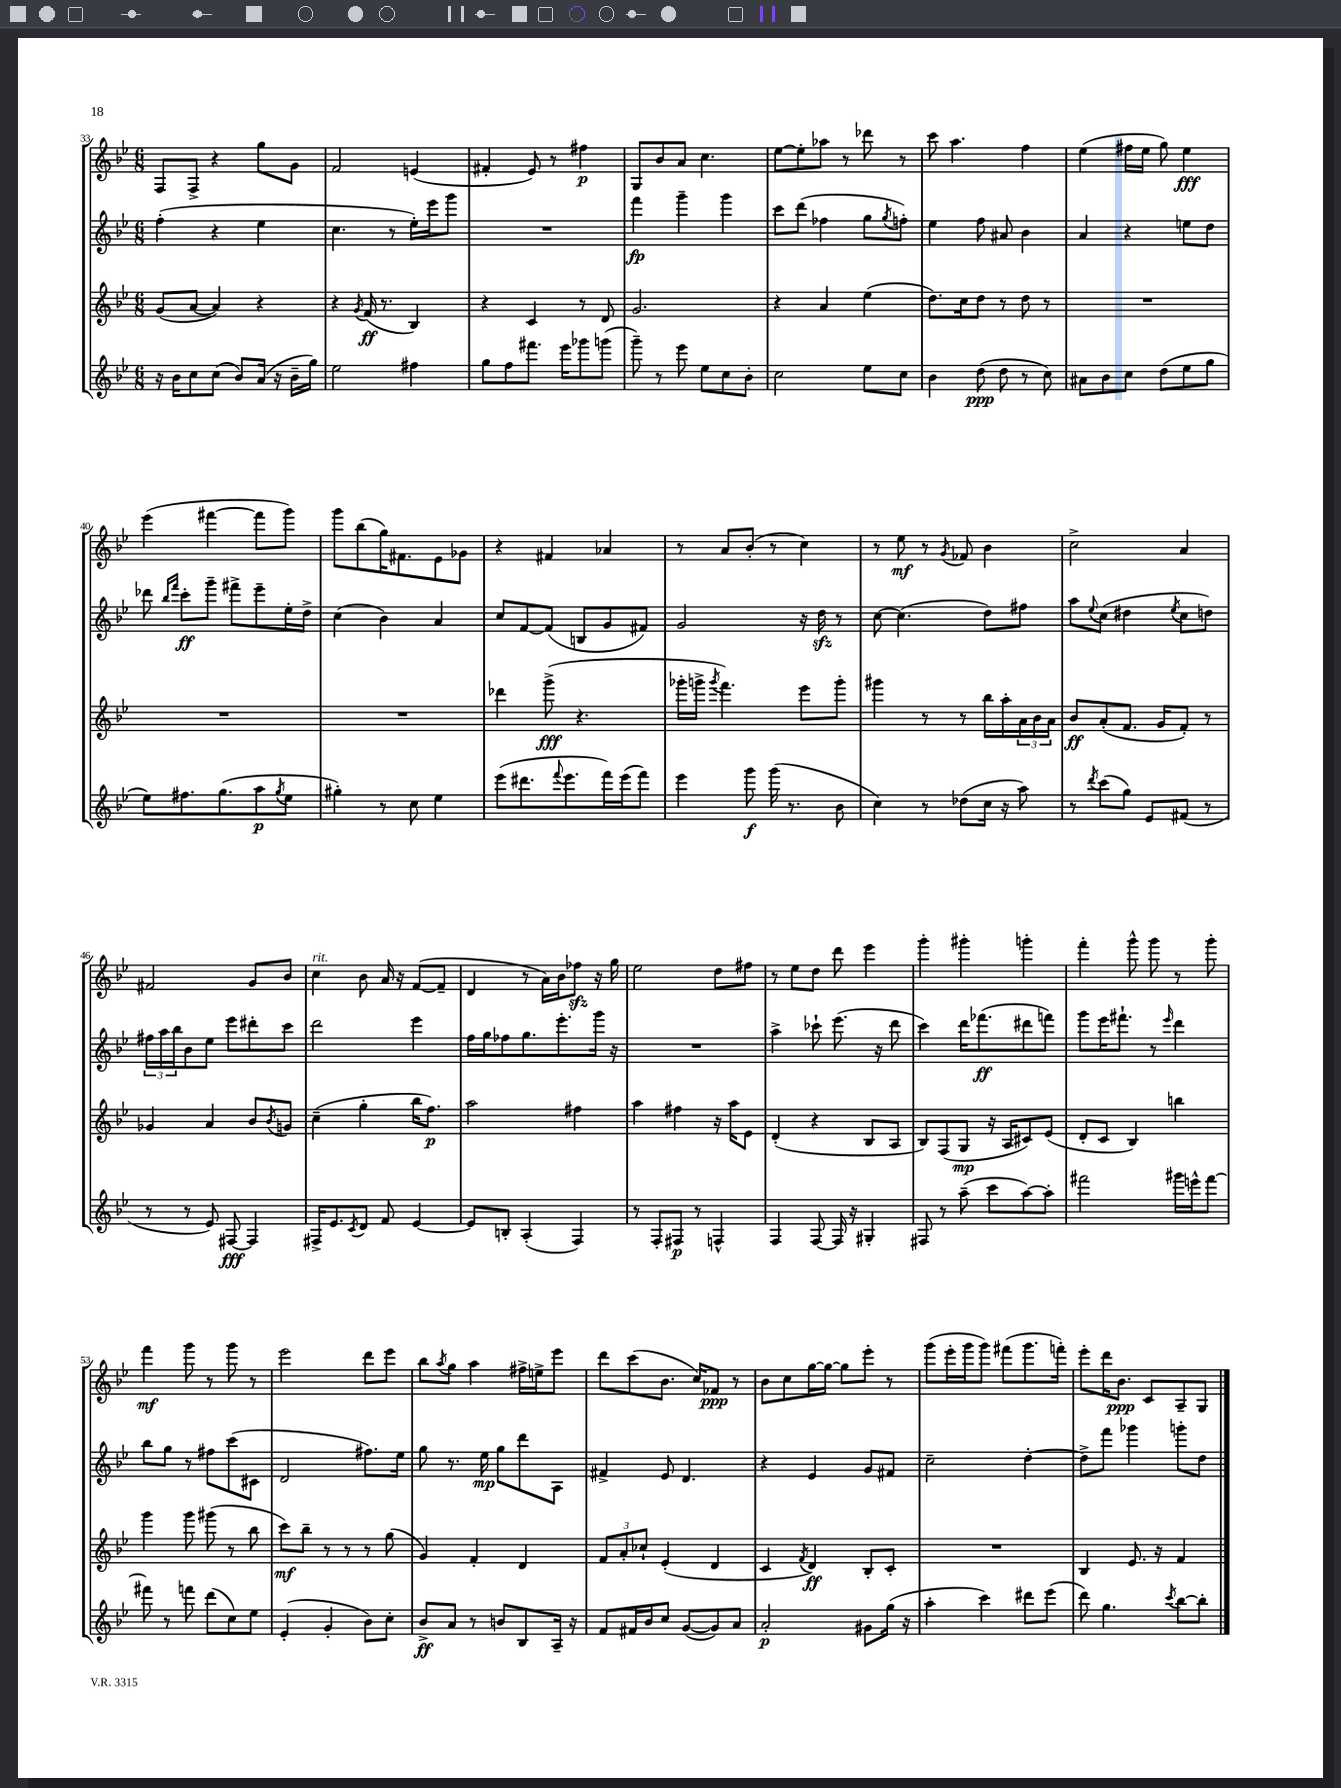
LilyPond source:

<<
\new StaffGroup <<
\new Staff = "s0" {
    \clef treble \key bes \major \numericTimeSignature \time 6/8
    f8 f8-> r4 g''8 g'8 |
    f'2 e'4( |
    fis'4-. ees'8) r8 fis''4\p |
    g8 bes'8 a'8 c''4. |
    ees''8~ ees''8-. aes''8 r8 des'''8 r8 |
    c'''8 a''4. f''4 |
    ees''4( fis''16 ees''16 g''8) ees''4\fff |
    ees'''4( fis'''4~ fis'''8 g'''8) |
    g'''8 bes''8( g''16) fis'8. ees'8 ges'8 |
    r4 fis'4 aes'4 |
    r8 a'8 bes'8-.( r8 c''4) |
    r8 ees''8\mf r8 \acciaccatura { g'8 } fes'8 bes'4 |
    c''2-> a'4 |
    fis'2 g'8 bes'8 |
    c''4^\markup { \italic "rit." } bes'8 a'16 r16 f'8~( f'8-- |
    d'4 r8 a'16) bes'16 fes''8\sfz r16 g''16 |
    ees''2 d''8 fis''8 |
    r8 ees''8 d''8 d'''8 ees'''4 |
    g'''4-. gis'''4-. g'''4-. |
    f'''4-. g'''8-^ g'''8 r8 g'''8-. |
    f'''4\mf g'''8 r8 g'''8 r8 |
    ees'''2 d'''8 ees'''8 |
    bes''8 \acciaccatura { a''8 } g''8 a''4 fis''16-> e''16-> ees'''8 |
    d'''8 c'''8( bes'8. c''16) fes'8\ppp r8 |
    bes'8 c''8 g''16~ g''16~ g''8 ees'''8-. r8 |
    g'''8( ees'''16-. g'''16 g'''8) fis'''8( g'''8. f'''16-.) |
    ees'''8-. d'''16 bes'8.\ppp c'8 a8-- g8 \bar "|." |
}
\new Staff = "s1" {
    \clef treble \key bes \major \numericTimeSignature \time 6/8
    f''4-.( r4 ees''4 |
    c''4. r8 ees''16-.) ees'''16 g'''8 |
    R2. |
    f'''4\fp g'''4-- g'''4 |
    c'''8 d'''8( fes''4 g''8 \acciaccatura { g''8 } f''8-.) |
    ees''4 f''8 ais'8 bes'4 |
    a'4 r4 e''8 d''8 |
    des'''8 \grace { bes''16 f'''16 } c'''8-.\ff g'''8-- fis'''8-> ees'''8-- ees''16-. d''16-> |
    c''4( bes'4) a'4 |
    c''8 f'8~ f'8( b8 g'8 fis'8) |
    g'2 r16 d''16\sfz r8 |
    c''8~ c''4.( d''8) fis''8 |
    a''8 \appoggiatura { ees''8 } c''8( dis''4 \acciaccatura { ees''8 } c''8 d''8) |
    \tuplet 3/2 { fis''16 a''16 bes''16 } bes'8 ees''8 ees'''8 dis'''8-. c'''8 |
    d'''2 ees'''4 |
    f''16 g''16 fes''8 g''8. ees'''8.-. g'''16 r16 |
    R2. |
    a''4-> ces'''8-! ees'''8.( r16 d'''8 |
    c'''4) d'''16 fes'''8.\ff( dis'''8 f'''8) |
    g'''8 ees'''16 fis'''8.-! r8 \grace { ees'''16 } d'''4 |
    bes''8 g''8 r8 fis''8 c'''8( cis'8 |
    d'2 fis''8.) ees''16 |
    g''8 r8. ees''16\mp g''8 d'''8 a8 |
    fis'4-> ees'8 d'4. |
    r4 ees'4 g'8 fis'8 |
    c''2-- d''4~-. |
    d''8-> f'''8 ges'''4 g'''8-. d''8 \bar "|." |
}
\new Staff = "s2" {
    \clef treble \key bes \major \numericTimeSignature \time 6/8
    g'8( a'8~ a'4) r4 |
    r4 \acciaccatura { g'8 } f'16\ff( r8. bes4) |
    r4 c'4 r8 d'8 |
    g'2. |
    r4 a'4 ees''4( |
    d''8.) c''16 d''8 r8 d''8 r8 |
    R2. |
    R2. |
    R2. |
    des'''4 g'''8->\fff( r4. |
    ges'''16-. g'''16-> \acciaccatura { g'''8 } f'''4.) ees'''8 g'''8-. |
    gis'''4 r8 r8 bes''16 a''16-. \tuplet 3/2 { a'16 bes'16 a'16 } |
    bes'8\ff a'8-.( f'8. g'16 f'8-.) r8 |
    ges'4 a'4 bes'8 \acciaccatura { bes'8 } g'8 |
    c''4--( g''4-. bes''16 f''8.\p) |
    a''2 fis''4 |
    a''4 fis''4 r16 a''16 ees'8 |
    d'4-.( r4 bes8 a8 |
    bes8) f8( g8\mp r16 a16 cis'8) ees'8( |
    d'8-. c'8 bes4) b''4 |
    g'''4 g'''8 gis'''8( r8 bes''8 |
    c'''8\mf) bes''8-- r8 r8 r8 g''8( |
    g'4) f'4-. d'4 |
    \tuplet 3/2 { f'8 a'8-. ces''8-! } ees'4-.( d'4 |
    c'4 \acciaccatura { f'8 } d'4\ff) bes8-. c'8-. |
    R2. |
    bes4 ees'8. r16 f'4 \bar "|." |
}
\new Staff = "s3" {
    \clef treble \key bes \major \numericTimeSignature \time 6/8
    r16 bes'16 c''8 c''8( bes'8) a'16( r16 bes'16-- g''16) |
    ees''2 fis''4 |
    g''8 f''8 fis'''8. ees'''16 ges'''8 g'''8( |
    g'''8--) r8 ees'''8 ees''8 c''8 bes'8-. |
    c''2 ees''8 c''8 |
    bes'4 d''8\ppp( d''8 r8 c''8) |
    ais'8 bes'8 c''8 d''8( ees''8 g''8 |
    ees''8) fis''8. g''8.( a''8\p \acciaccatura { g''8 } ees''8 |
    gis''4-.) r8 c''8 ees''4 |
    ees'''8( dis'''8. \appoggiatura { f'''8 } ees'''8. f'''16) ees'''16( f'''8) |
    ees'''4 g'''8\f g'''16( r8. bes'8 |
    c''4) r8 des''8( c''16 r16 a''8) |
    r8 \acciaccatura { d'''8 } c'''8( g''8) ees'8 fis'8( r8 |
    r8 r8 ees'8) fis8~\fff fis4 |
    fis16-> ees'8. \acciaccatura { c'8 } d'8 f'8 ees'4~ |
    ees'8 b8-. a4-.( f4) |
    r8 f8-. fis8\p r8 f4-^ |
    f4 f8~ f16 r16 gis4-. |
    fis8 r8 a''8--( c'''8 a''8~) a''8-. |
    fis'''2 gis'''16 e'''16-^ fis'''8~ |
    fis'''8 r8 f'''8 d'''8( c''8) ees''8 |
    ees'4-.( g'4-. bes'8) c''8-. |
    bes'8->\ff a'8 r8 b'8 bes8 a16-- r16 |
    f'8 fis'16 bes'16 c''8 g'8~( g'8) a'8 |
    a'2-.\p gis'8 g''16( r16 |
    a''4-. c'''4) dis'''8 ees'''8( |
    d'''8) g''4. \acciaccatura { c'''8 } bes''8~ bes''8-. \bar "|." |
}
>>
>>
\layout { \context { \Score currentBarNumber = #33 } }
